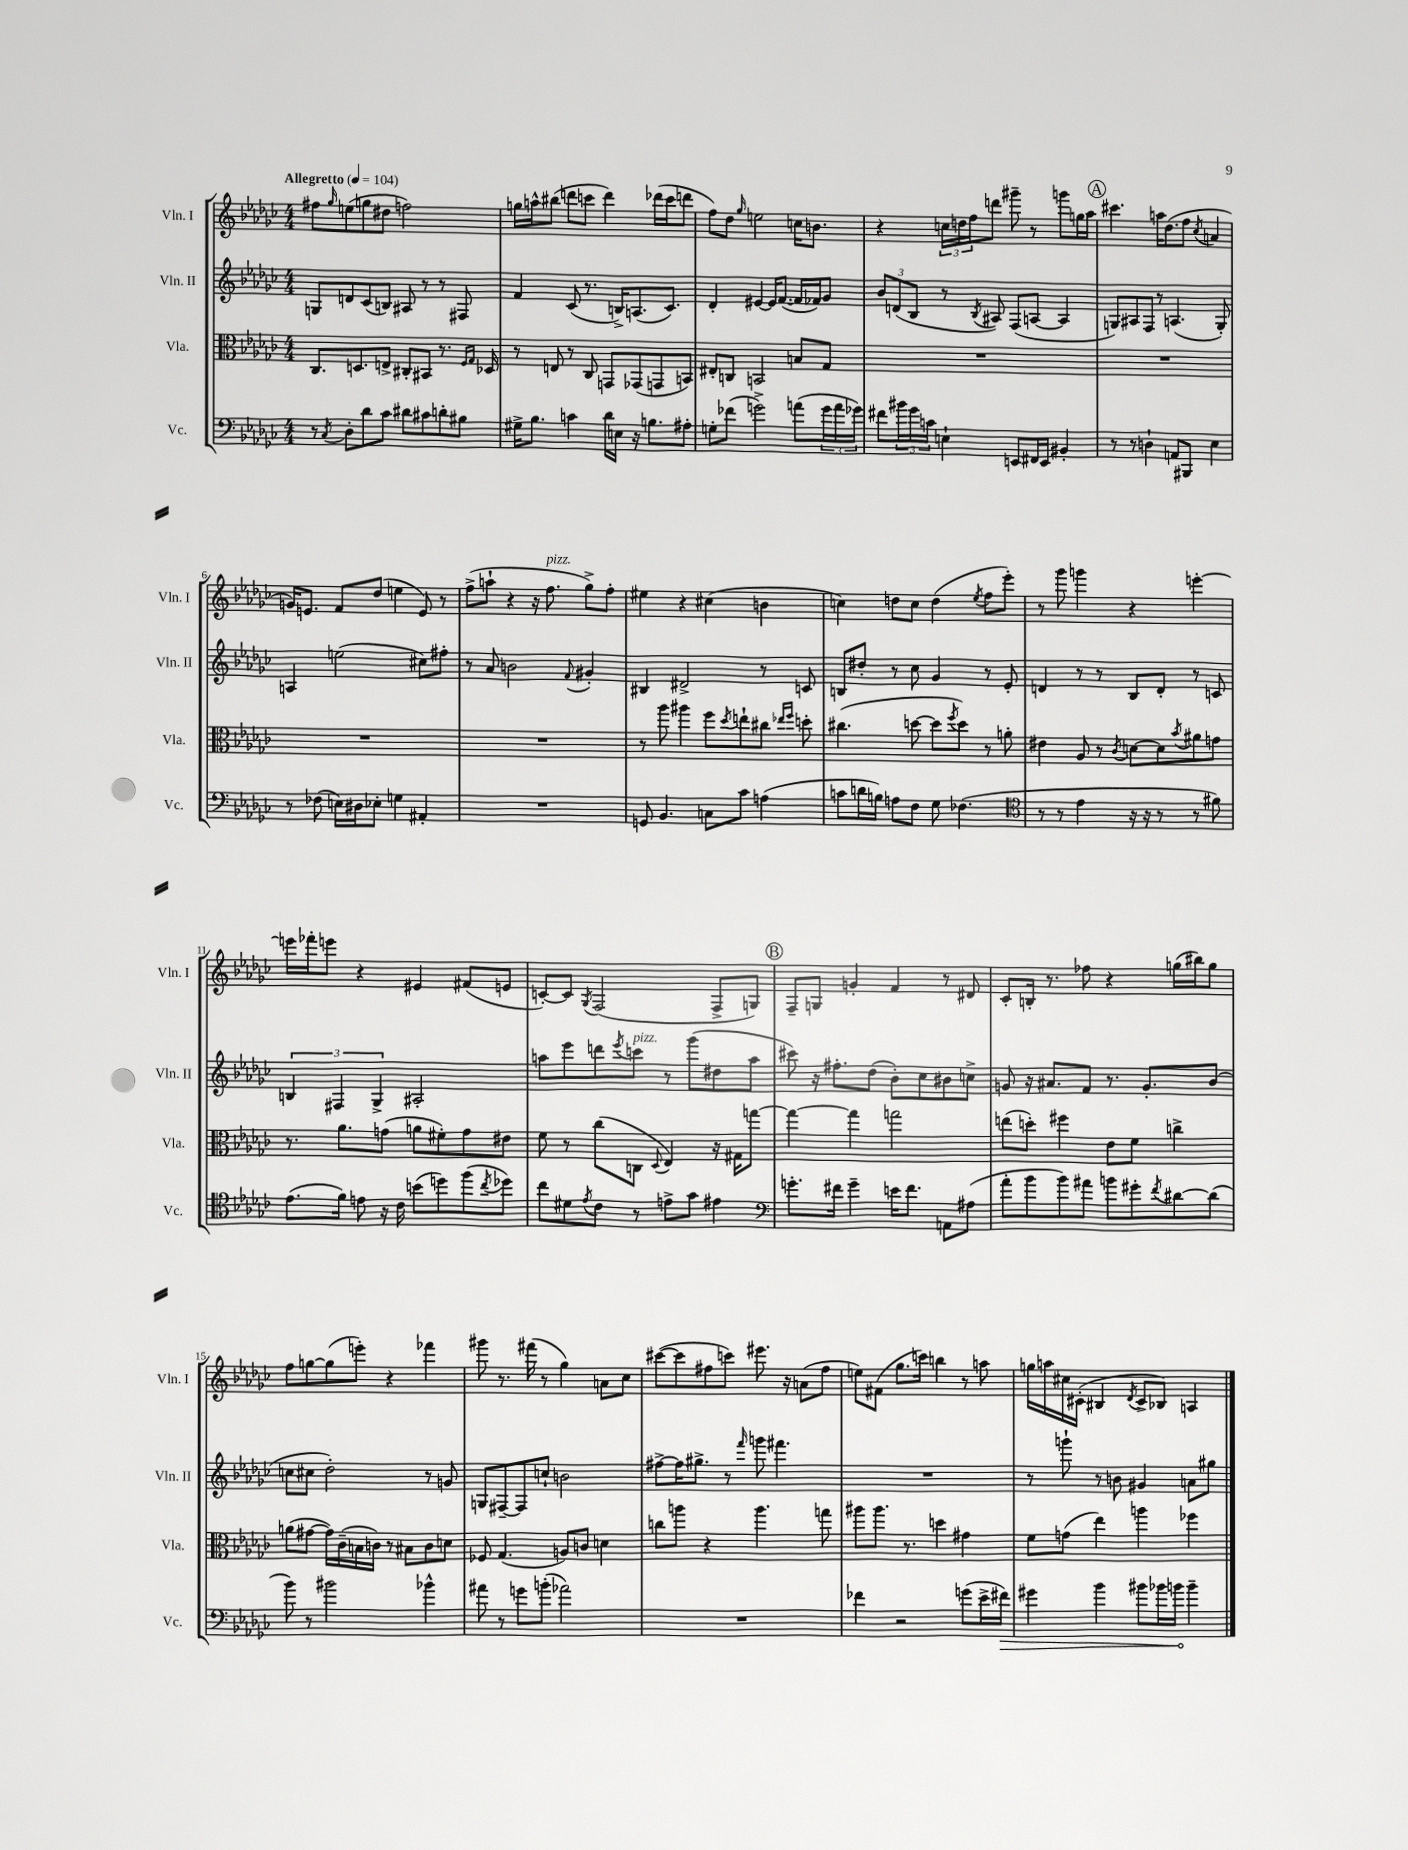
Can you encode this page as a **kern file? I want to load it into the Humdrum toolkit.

**kern	**dynam	**kern	**kern	**kern
*part4	*part4	*part3	*part2	*part1
*staff4	*staff4	*staff3	*staff2	*staff1
*I"Vc.	*	*I"Vla.	*I"Vln. II	*I"Vln. I
*I'Vc.	*	*I'Vla.	*I'Vln. II	*I'Vln. I
*clefF4	*	*clefC3	*clefG2	*clefG2
*k[b-e-a-d-g-c-]	*	*k[b-e-a-d-g-c-]	*k[b-e-a-d-g-c-]	*k[b-e-a-d-g-c-]
*M4/4	*	*M4/4	*M4/4	*M4/4
*MM104	*	*MM104	*MM104	*MM104
=1	=1	=1	=1	=1
!	!	!	!	!LO:TX:a:B:t=Allegretto
8r	.	8.C-/L	8Gn/L	8ff#X\L
8qC-/	.	.	.	16qqgg-/
8D-'\L	.	.	8dn/	(8een\
.	.	8.Dn/	.	.
8d-\	.	.	(8c-/	8ggn\
8c-\J	.	8En^/J	8Bn/J)	8dd#X\J
8d#X\L	.	8C#X'/L	8A#X/	2ffn\)
8c#X\	.	8BB#X/J	8r	.
8dn'\	.	8.r	8r	.
8B#X\J	.	.	8F#X/	.
.	.	16qqF/LL	.	.
.	.	16qqG-/JJ	.	.
.	.	16D-X/	.	.
=2	=2	=2	=2	=2
16G#X^\KL	.	8r	4f/	16ggn\LL
8.B-\J	.	.	.	16aan^^\J
.	.	8En/	.	(8bb#X\J
4cn\	.	8r	(8c-/	8dddn\L
.	.	8C-/	8.r	8cccn\J
16d-\LL	.	8GGn/L	.	4ddd\)
16En\JJ	.	.	16Bn^/KL)	.
16r	.	(8GG-X/	(8.An/	.
8.Bn\L	.	.	.	.
.	.	8GGn/	.	(16ddd-X\LL
.	.	.	8.c-/J)	16ccc\J
8A#X'\J	.	8BBn/J)	.	8dddn\J
=3	=3	=3	=3	=3
8Gn'\L	.	8E#X'/L	4d-'/	8ff\L)
(8f-X\J	.	8Cn/J	.	8dd-\J
.	.	.	.	16qqgg-/
2gn^\)	.	2BBn/	[4e#X/	2een\
.	.	.	16e#/KL]	.
.	.	.	([8.f/J	.
(8an\L	.	8Bn/L	16f/LL]	16ccn\KL
.	.	.	16f-X/J)	8.bn\J
24g\L	.	8G-/J	8g-/J	.
24a\	.	.	.	.
24g-X\JJ)	.	.	.	.
=4	=4	=4	=4	=4
8f#X\L	.	1r	12b-/L	4r
.	.	.	(12dn/	.
24b#X\L	.	.	.	.
24g-\	.	.	12B-/J	.
24cn\JJ	.	.	.	.
4En`\	.	.	8r	24ccn\LL
.	.	.	.	24ddn\
.	.	.	.	24ff\J
.	.	.	8qB-/	.
.	.	.	8A#X/)	8dddn\J
8EEn/L	.	.	(8F/L	8ggg#X~\
16FF#X/L	.	.	[8An/J	8r
16EE/JJ	.	.	.	.
4BB#X'/	.	.	4A/]	8gggn\L
.	.	.	.	16ggn\L
.	.	.	.	16aa-\JJ
!!LO:REH:place=s1:t=A
=5	=5	=5	=5	=5
8r	.	1r	8Gn/L)	4.ccc#X\
8r	.	.	8A#X/	.
4Dn`\	.	.	8F/J	.
.	.	.	8r	16aan\KL
.	.	.	.	(8.dd-\
8AAn/L	.	.	(4.An/	.
8BBB#X/J	.	.	.	8ff\J
.	.	.	.	8qcc-/
4E-\	.	.	.	4an/
.	.	.	8G'/)	.
!!LO:LB:g=z
=6	=6	=6	=6	=6
8r	.	1r	4An/	16gn/KL)
.	.	.	.	8.en/J
(8F-X\	.	.	.	.
16En\LL)	.	.	(2een\	8f/L
16D#X\J	.	.	.	.
8E-X'\J	.	.	.	(8dd-/J
4Gn\	.	.	.	4een\
4AA#X'/	.	.	8cc#X\L)	8e/)
.	.	.	8ff#X'\J	8r
=7	=7	=7	=7	=7
1r	.	1r	8r	(8ff^\L
.	.	.	8a-/	8aan`\J
.	.	.	2bn\	4r
.	.	.	.	16r
!	!	!	!	!LO:TX:a:i:t=pizz.
.	.	.	.	8.ff\
.	.	.	8qqf/	.
.	.	.	4g#X'/	8gg-^\L)
.	.	.	.	8ff'\J
=8	=8	=8	=8	=8
8GGn/	.	8r	4B#X/	4ee#X\
4.BB-/	.	8aa-\	.	.
.	.	4aa#X\	2d#X^/	4r
8Cn\L	.	8ff\L	.	(4cc#X\
.	.	8qdd-/	.	.
8c-\J	.	8een`\	.	.
(4An\	.	8cc#X\J	8r	4bn\
.	.	16qqee-X/LL	.	.
.	.	16qqff/JJ	.	.
.	.	8ddn'\	8cn/	.
=9	=9	=9	=9	=9
8cn\L	.	(4.cc#X\	8Bn/L	4ccn\)
16dn\L	.	.	8dd#X'/J	.
16Bn\JJ)	.	.	.	.
8An\L	.	.	8r	8ddn\L
8F\J	.	[8ddn\	8cc-\	8cc\J
8G-\	.	8dd\L]	4g-/	(4dd\
.	.	8qff/	.	.
(4.F-X\	.	8dd\J)	.	.
.	.	.	.	8qee-/
.	.	8r	8r	8ff\L
.	.	8an'\	8e-'/	8eee-'\J)
=10	=10	=10	=10	=10
*clefC4	*	*	*	*
8r	.	4e#X\	4dn/	8r
8r	.	.	.	8ggg-\
4e-\	.	8A-/	8r	4gggn\
.	.	8r	8r	.
.	.	8qc-/	.	.
16r	.	[8dn\L	8B-/L	4r
16r	.	.	.	.
8r	.	8d\]	8d'/J	.
.	.	8qb-/	.	.
8r	.	8a#X\	8r	[4eeen'\
8f#X\)	.	8gn\J	8cn/	.
!!LO:LB:g=z
=11	=11	=11	=11	=11
(8.e-\L	.	8.r	6Bn/	16eeen\LL]
.	.	.	.	16fff-X'\J
.	.	.	.	8eeen\J
.	.	.	6F#X/	.
16f\Jk)	.	8.a-\L	.	.
8en\	.	.	.	4r
.	.	.	6G-^/	.
16r	.	(8gn\J	.	.
16c-\	.	.	.	.
(8bn\L	.	8an\L	2A#X'/	4e#X/
8ddn\)	.	8f#X'\)	.	.
(8ff\	.	8g\	.	(8f#X/L
8qcc-/	.	.	.	.
8dd-X\J)	.	8e#X\J	.	8en/J
=12	=12	=12	=12	=12
8cc-\L	.	8f\	8aan\L	[8cn'/L)
8d#X\	.	8r	8eee-\	8c/J]
8qe-/	.	.	.	8qG-/
8c-\J	.	(8cc-\L	8dddn\	(2F/
.	.	.	8qeee-/	.
!	!	!	!LO:TX:a:i:t=pizz.	!
8r	.	8Cn\J	8cccn\J	.
.	.	8qqD-/	.	.
8en^\L	.	4E-/)	8r	.
8g-\J	.	.	(8ggg-\L	.
4e#X\	.	16r	8dd#X\	8F^/L
.	.	16G#X\KL	.	.
.	.	[8ggn\J	8aa\J	8Gn/J)
!!LO:REH:place=s1:t=B
=13	=13	=13	=13	=13
*clefF4	*	*	*	*
8.gn'\L	.	4gg\_	8ccc#X\)	8F~/L
.	.	.	16r	8Gn/J
16f#X\Jk	.	.	8.ff#X'\L	.
4g~\	.	4gg\]	.	4gn'/
.	.	.	(8dd-\J	.
16en\KL	.	2ggn\	8b-'\L)	4f/
8.f#\J	.	.	.	.
.	.	.	8cc-\	.
8AAn\L	.	.	8b#X\	8r
(8A#X\J	.	.	8ccn^\J	8d#X/
=14	=14	=14	=14	=14
8a-'\L	.	(8een\L	8gn/	8c-'/L
8b-\	.	8ddn'\J)	16r	16Bn'/Jk
.	.	.	8.a#X/L	8.r
8b-\)	.	4ff#X\	.	.
8a#X\J	.	.	8f/J	8ff-X\
8bn\L	.	8e-\L	8.r	4r
8g#X'\	.	8f\J	.	.
.	.	.	8.g'/L	.
8qf/	.	.	.	.
[8d#X\	.	4ccn^\	.	(16ggn\LL
.	.	.	.	16bb#X\J)
(8d#\J]	.	.	(8b-/J	8gg\J
!!LO:LB:g=z
=15	=15	=15	=15	=15
8b-\)	.	(8an\L	8ccn\L	8ff\L
8r	.	[8g#X\J	8cc#X\J	[8ggn\
2b#X\	.	16g#\LL])	2dd-'\)	(8gg\]
.	.	(16c-~\	.	.
.	.	16Bn\	.	8eeen'\J)
.	.	16cn\JJ)	.	.
.	.	8r	.	4r
.	.	8B#X\L	.	.
4b-X^^\	.	8c\	8r	4fff-X\
.	.	8dn\J	8gn/	.
=16	=16	=16	=16	=16
8a#X\	.	8F-X/	8Gn/L	8ggg#X\
8r	.	(4.G-/	[8F#X~/	8.r
8gn\L	.	.	8F#/]	.
.	.	.	.	(16fff#X\
(8bn'\J	.	.	8ccn`/J	8r
2a-X\)	.	8An/L)	2bn\	4gg-\)
.	.	8cn/J	.	.
.	.	4dn\	.	8an\L
.	.	.	.	8cc-\J
=17	=17	=17	=17	=17
1r	.	8ccn\L	[8ff#X^\L	([8ccc#X\L
.	.	8aan\J	16ff#\K]	8ccc#\]
.	.	.	8.gg#X^\J	.
.	.	4r	.	8ff#X\
.	.	.	8r	8cccn\J)
.	.	.	16qqfff/	.
.	.	4.aa\	8gggn\	8.eee#X\
.	.	.	4.fff#X\	.
.	.	.	.	16r
.	.	.	.	(8an\L
.	.	8ggn\	.	8ff#\J
=18	=18	=18	=18	=18
4f-X\	.	8aa#X\L	1r	8een\L)
.	.	8.aa#\J	.	(8f#X\J
2r	.	.	.	8.gg-\L
.	.	8.r	.	.
.	.	.	.	16cccn\Jk)
.	.	4ddn\	.	4bbn\
(8gn\L	.	4g#X\	.	8r
16e-^\L	.	.	.	8aan\
!	!LO:HP:b	!	!	!
16f#X\JJ)	>	.	.	.
=19	=19	=19	=19	=19
4g#X\	.	8f\L	8r	16ggn\LL
.	.	.	.	16aan\
.	.	(8gn\J	8gggn`\	16cc#X\
.	.	.	.	(16c#X'\JJ
4b-\	.	4ee-\)	8r	4B#X/
.	.	.	8bn\	.
.	.	.	.	8qd-/
8b#X\L	.	4aan\	4g#X/	8c#^/L
16b-X\L	.	.	.	8B-X/J)
16bn\JJ	.	.	.	.
4b~\	]	4ff-X\	8an\L	4An/
.	.	.	8gg#X\J	.
==	==	==	==	==
*-	*-	*-	*-	*-
